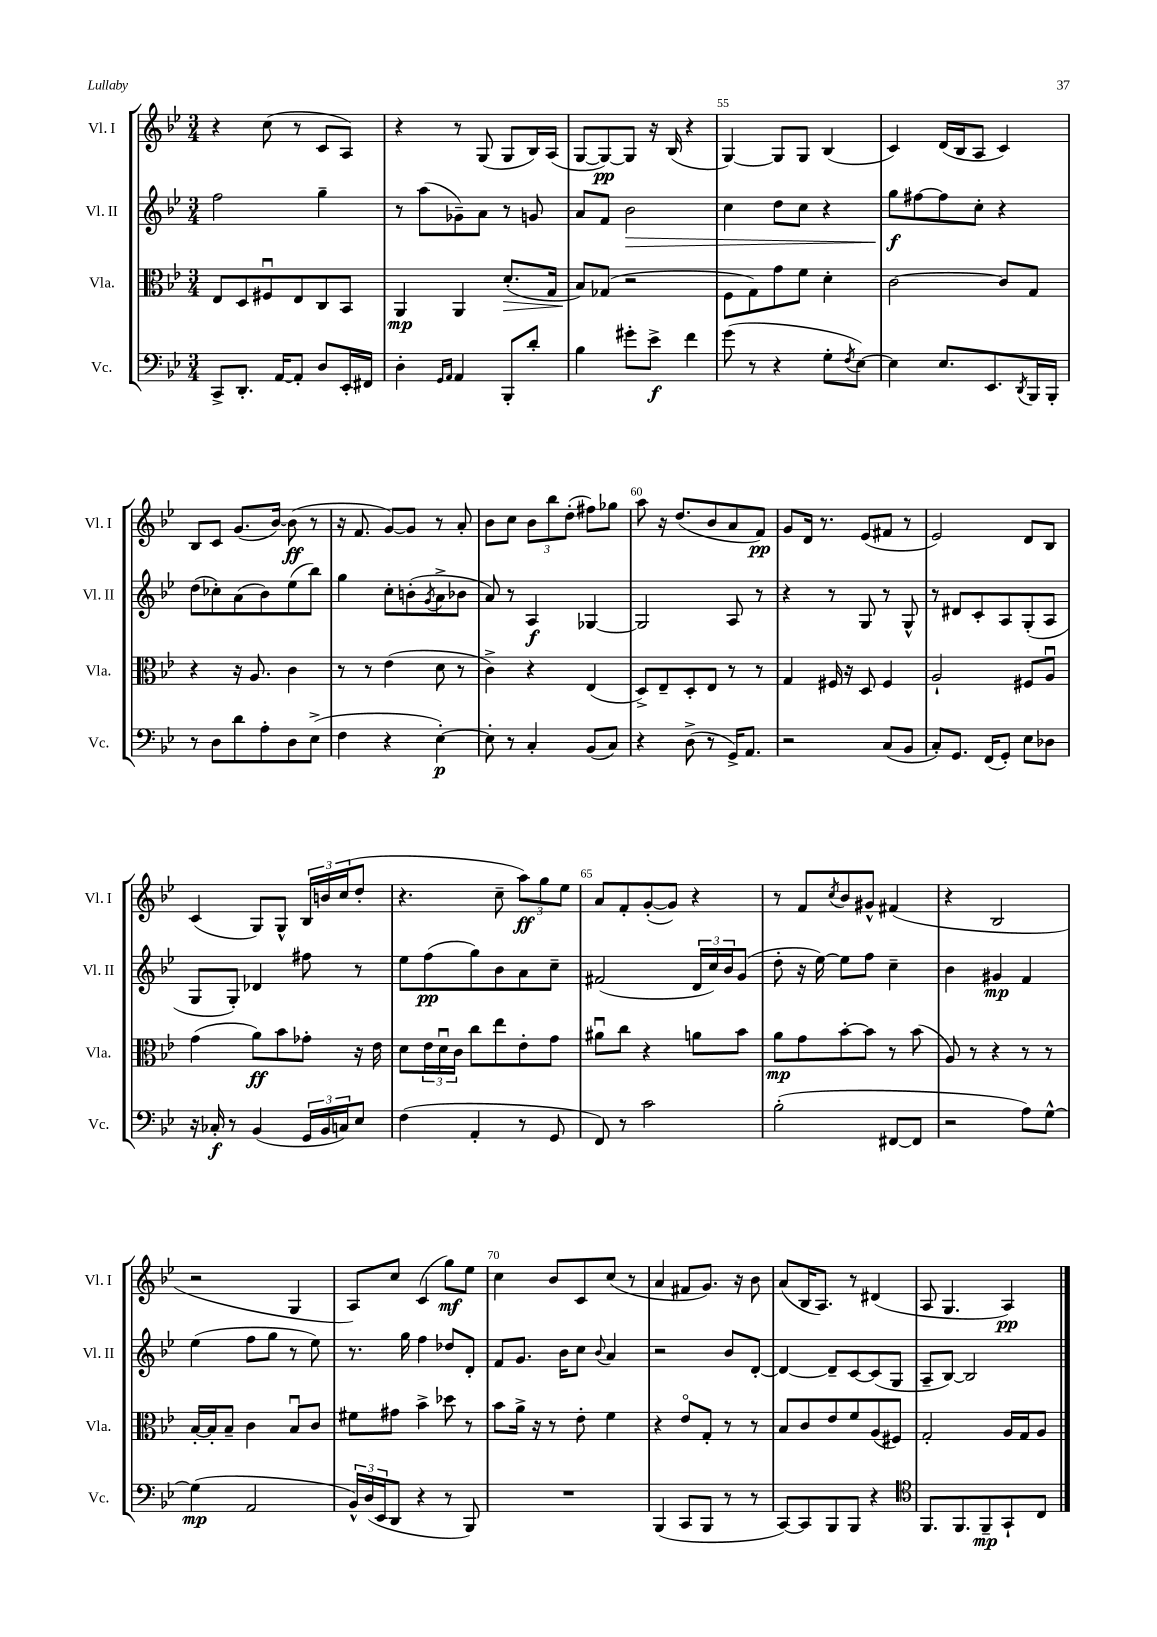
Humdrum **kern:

**kern	**kern	**kern	**kern
*staff4	*staff3	*staff2	*staff1
*clefF4	*clefC3	*clefG2	*clefG2
*k[b-e-]	*k[b-e-]	*k[b-e-]	*k[b-e-]
*M3/4	*M3/4	*M3/4	*M3/4
8CC^	8E-	2ff	4r
8.DD'	8D	.	.
.	8F#u	.	(8cc
[16AA	.	.	.
8AA']	8E-	.	8r
8D	8C	4gg~	8c
16EE-'	8BB-	.	8A)
16FF#	.	.	.
=	=	=	=
4D'	4AA	8r	4r
.	.	(8aa	.
16qqGG	.	.	.
16qqAA	.	.	.
4AA	4AA	8g-~)	8r
.	.	8a	(8G
8BBB-'	(8.d'	8r	8G
8d'	.	8g	16B-)
.	16G	.	(16A
=	=	=	=
4B-	8B-)	8a	[8G
.	(8G-	8f	8G_)
8g#'	2r	2b-	8G]
8e-^	.	.	16r
.	.	.	(16B-
4f	.	.	4r
=	=	=	=
(8g	8F	4cc	[4G)
8r	8G)	.	.
4r	8g	8dd	8G]
.	8f	8cc	8G
8G'	4d'	4r	(4B-
8qF	.	.	.
[8E-)	.	.	.
=	=	=	=
4E-]	[2c	8gg	4c)
.	.	[8ff#	.
8.E-	.	8ff#]	(16d
.	.	.	16B-
.	.	8cc'	8A
8.EE-	.	.	.
.	8c]	4r	4c)
8qDD	.	.	.
16BBB-	8G	.	.
16BBB-'	.	.	.
=	=	=	=
8r	4r	(8dd	8B-
8D	.	8cc-')	8c
8d	16r	(8a	(8.g
.	8.A	.	.
8A'	.	8b-)	.
.	.	.	[16b-)
8D	4c	(8ee-	(8b-]
(8E-^	.	8bb-)	8r
=	=	=	=
4F	8r	4gg	16r
.	.	.	8.f
.	8r	.	.
4r	(4e-	8cc'	[8g)
.	.	(8b'	8g]
.	.	8qg	.
[4E-')	8d	8a^	8r
.	8r	8b-	8a'
=	=	=	=
8E-']	4c^)	8a)	8b-
8r	.	8r	8cc
4C'	4r	4A	12b-
.	.	.	12bb-
.	.	.	(12dd'
(8BB-	(4E-	[4G-	8ff#)
8C)	.	.	8gg-
=	=	=	=
4r	8D^)	2G-]	8aa
.	8E-~	.	16r
.	.	.	(8.dd
(8D^	8D'	.	.
8r	8E-	.	8b-
16GG^)	8r	8A	8a
8.AA	.	.	.
.	8r	8r	8f)
=	=	=	=
2r	4G	4r	8g
.	.	.	16d
.	.	.	8.r
.	16F#	8r	.
.	16r	.	.
.	8D	8G	(8e-
(8C	4F#	8r	8f#
8BB-	.	8G^^	8r
=	=	=	=
8C')	2A`	8r	2e-)
8.GG	.	8d#	.
.	.	8c'	.
(16FF	.	.	.
8GG')	.	8A	.
8E-	8F#	(8G'	8d
8D-	8Au	8A	8B-
=	=	=	=
16r	(4g	8G	(4c
16C-'	.	.	.
8r	.	8G')	.
(4BB-	8a)	4d-	8G)
.	8b-	.	8G^^
24GG	8g-'	8ff#	24B-
24BB-	.	.	24b
24C)	.	.	(24cc
8E-	16r	8r	8dd'
.	16e-	.	.
=	=	=	=
(4F	8d	8ee-	4.r
.	24e-	(8ff	.
.	24du	.	.
.	24c	.	.
4AA'	8cc	8gg)	.
.	8ee-	8b-	8cc~
8r	8e-'	8a	12aa)
.	.	.	12gg
8GG	8g	8cc~	.
.	.	.	12ee-
=	=	=	=
8FF)	8a#u	(2f#	8a
8r	8cc	.	8f'
2c	4r	.	([8g'
.	.	.	8g])
.	8a	24d	4r
.	.	24cc)	.
.	.	24b-	.
.	8b-	(8g	.
=	=	=	=
(2B-'	8a	8dd'	8r
.	8g	16r	8f
.	.	[16ee-)	.
.	.	.	8qcc
.	[8b-'	8ee-]	8b-
.	8b-]	8ff	8g#^^
[8FF#	8r	4cc~	(4f#
8FF#]	(8b-	.	.
=	=	=	=
2r	8A)	4b-	4r
.	8r	.	.
.	4r	4g#	2B-
8A)	8r	4f	.
[8G^^	8r	.	.
=	=	=	=
(4G]	[16B-'	(4ee-	2r
.	16B-']	.	.
.	8B-~	.	.
2AA	4c	8ff	.
.	.	8gg	.
.	8B-u	8r	4G
.	8c	8ee-)	.
=	=	=	=
24BB-^^)	8f#	8.r	8A)
(24D	.	.	.
24EE-	.	.	.
8DD	8g#	.	8cc
.	.	16gg	.
4r	4b-^	4ff	(4c
8r	8dd-	8dd-	8gg)
8BBB-)	8r	8d'	8ee-
=	=	=	=
2.r	8b-	8f	4cc
.	16a^	8.g	.
.	16r	.	.
.	8r	.	8b-
.	.	16b-	.
.	8e-'	8cc	8c
.	.	8qqb-	.
.	4f	4a	(8cc
.	.	.	8r
=	=	=	=
(4BBB-	4r	2r	4a
8CC	8e-o	.	8f#
8BBB-	8G'	.	8.g)
8r	8r	8b-	.
.	.	.	16r
8r	8r	[8d'	8b-
=	=	=	=
[8CC)	8B-	4d_	(8a
8CC]	8c	.	16B-
.	.	.	8.A)
8BBB-	8e-	8d~]	.
8BBB-	8f	[8c	8r
4r	(8A	(8c]	(4d#
.	8F#)	8G	.
=	=	=	=
*clefC4	*	*	*
8.FF	2G'	8A~	8A
.	.	[8B-)	4.G
8.FF	.	.	.
.	.	2B-]	.
8FF~	.	.	.
8GG`	16A	.	4A)
.	16G	.	.
8C	8A	.	.
==	==	==	==
*-	*-	*-	*-
